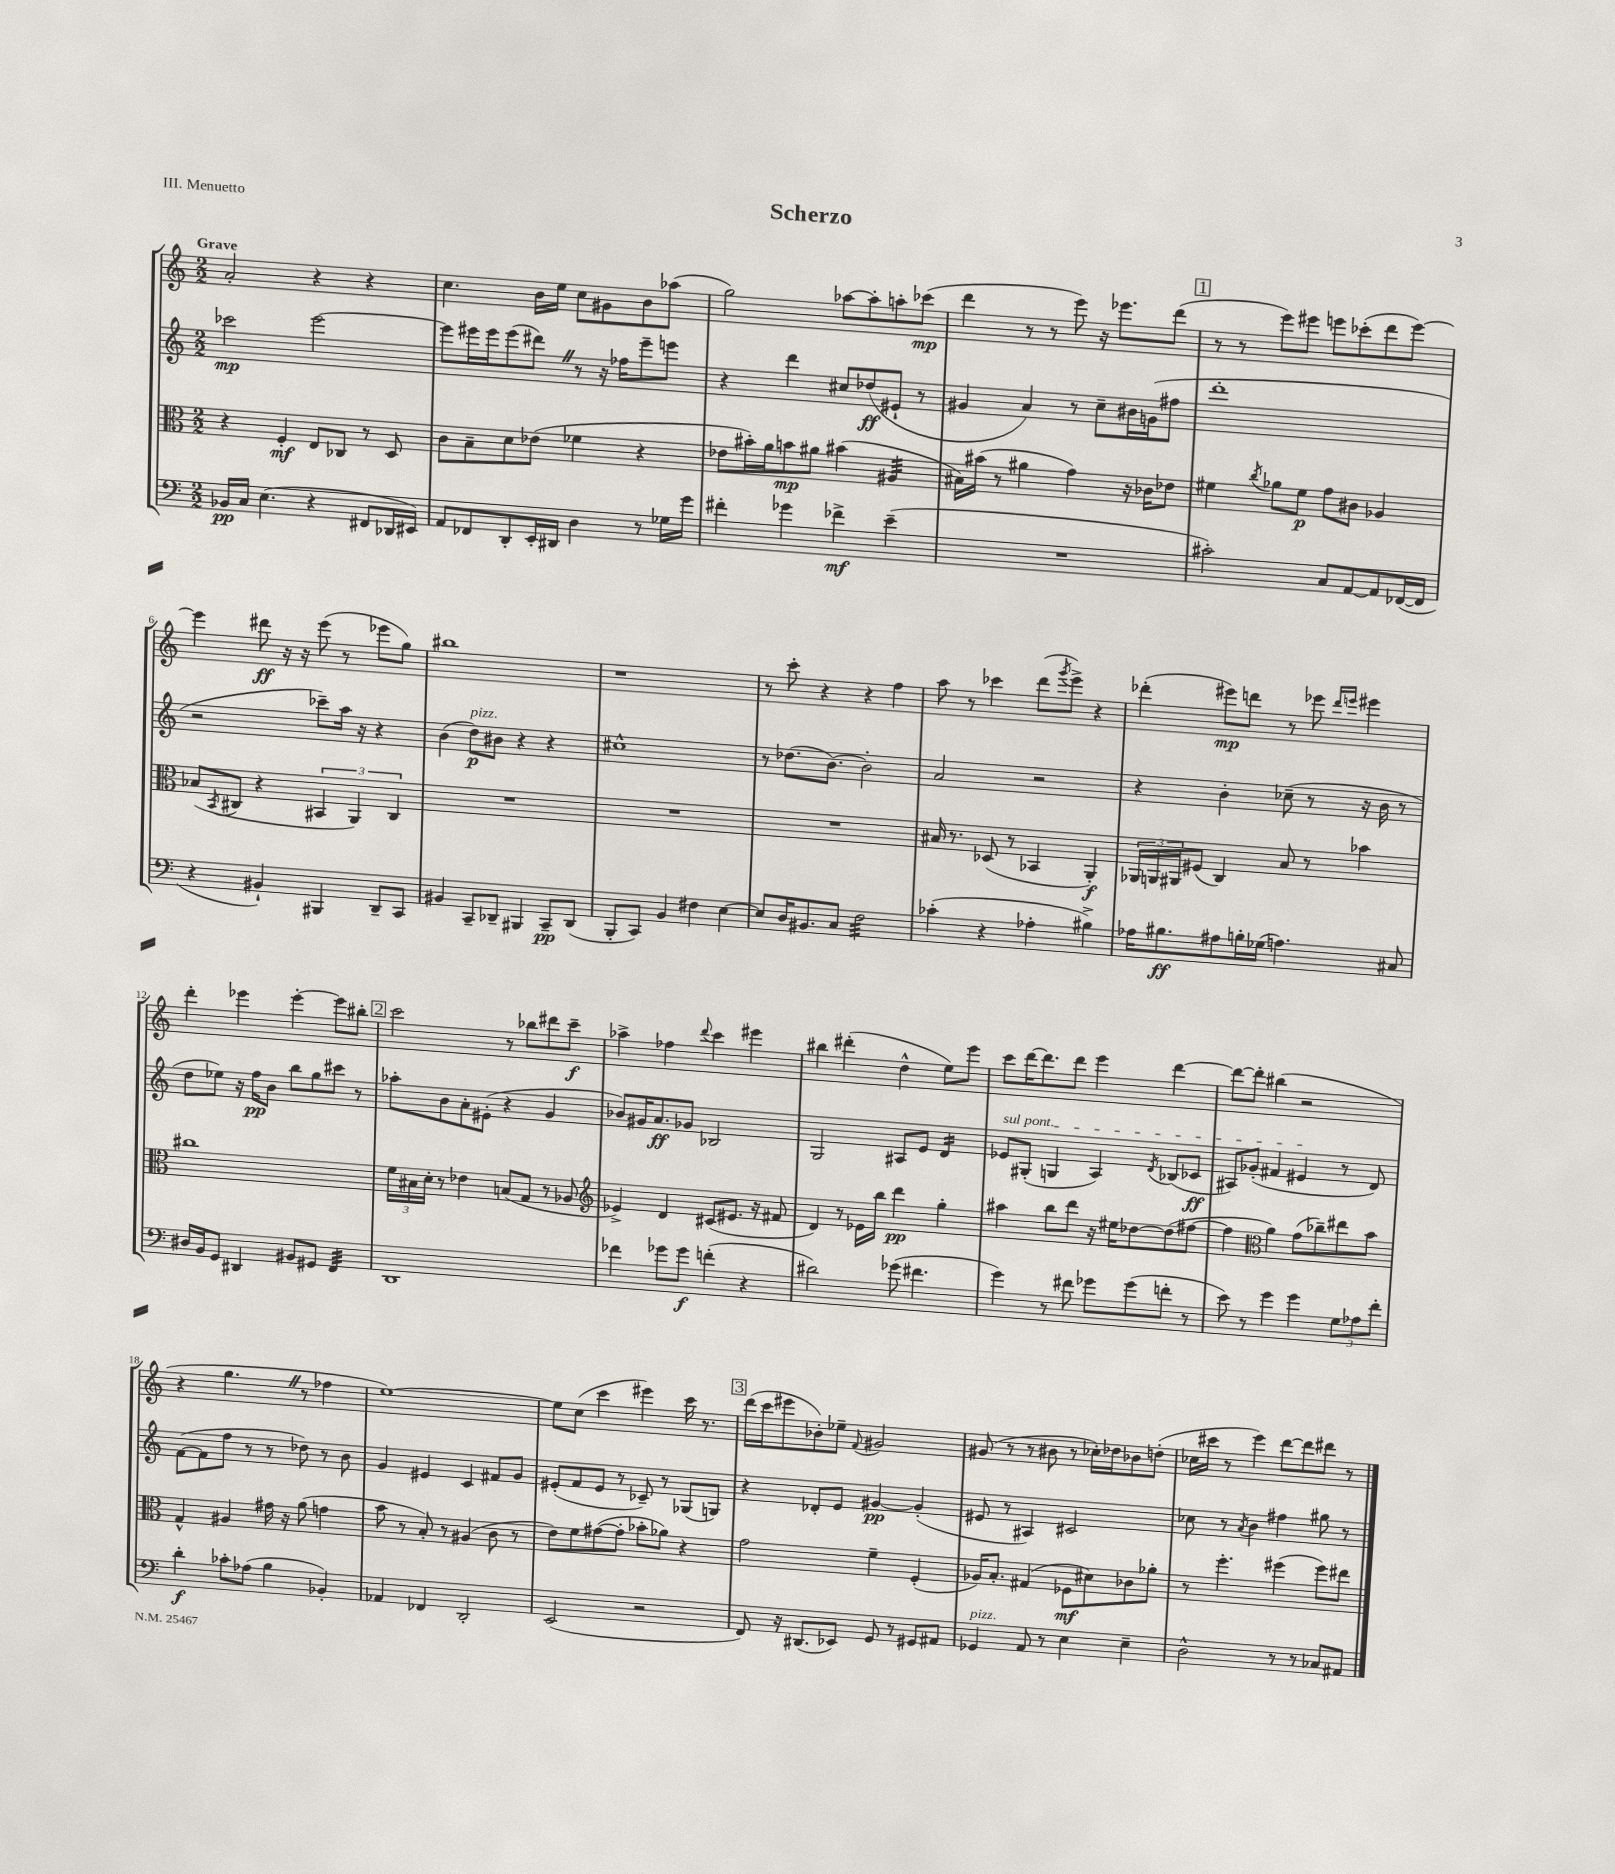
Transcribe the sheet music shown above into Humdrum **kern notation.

**kern	**kern	**kern	**kern
*staff4	*staff3	*staff2	*staff1
*clefF4	*clefC3	*clefG2	*clefG2
*k[]	*k[]	*k[]	*k[]
*M2/2	*M2/2	*M2/2	*M2/2
16BB-/LL	4r	2ccc-\	2a'/
16C/JJ	.	.	.
(4.E\	.	.	.
.	4F'/	.	.
4r	8E/L	[2eee\	4r
.	8C-/J	.	.
8FF#/L	8r	.	4r
16DD-/L	8D/	.	.
16EE#/JJ)	.	.	.
=	=	=	=
8AA/L	8c\L	8eee\]L	4.cc\
8FF-/	8B~\	16eee#\L	.
.	.	16eee#\J	.
8DD'/	8d\	(8eee#\	.
16EE'/L	(8e-\J	8ddd#\J)	16b\LL
16DD#/JJ	.	.	16ee\JJ
4D\	4f-\	8r	8cc\L
.	.	16r	8g#\
.	.	16ff-\LK	.
8r	4r	8eee#~\	8b\
16G-\LL	.	8eee\J	(8aa-\J
16g\JJ	.	.	.
=	=	=	=
4f#'\	8e-\L	4r	2gg\)
.	16b#'\L)	.	.
.	16a\J	.	.
4g-\	8b\	4ddd\	.
.	8a#\J	.	.
4f-^\	(4b#\	8cc#/L	[8aa-\L
.	.	(8dd-/	8aa-'\]
(4e~\	4A#/	8e#`/J	8aa'\
.	.	8r	(8ccc-\J
=	=	=	=
1r	16B#\LL)	4g#/	4ddd\
.	(16b#\JJ	.	.
.	8r	.	.
.	4a#\	4a/)	8r
.	.	.	8r
.	4g\)	8r	8eee\)
.	.	8cc~\L	16r
.	.	.	8.eee-\L
.	16r	16b#\L	.
.	16c-\LK	(16g\J	.
.	8e-\J	8ff#\J	(8ddd\J
=	=	=	=
2c#'\)	4f#\	1ddd'	8r
.	.	.	8r
.	8qcc/	.	.
.	8a-\L	.	8eee\L)
.	8f#\J	.	8eee#\J
8C/L	8g\L	.	8eee\L
[8AA/	8c#\J	.	(8ccc-'\
8AA/]	4A-/	.	8ddd\
([16FF-/L	.	.	[8eee\J)
16FF-/]JJ	.	.	.
=	=	=	=
4r	(8B-/L	2r	4eee\]
.	8qBB/	.	.
.	8C#/J	.	.
4BB#`/)	4r	.	8ddd#\
.	.	.	16r
.	.	.	16r
4BBB#/	6BB#/	8ccc-~\L)	(8eee\
.	.	16aa\Jk	8r
.	6AA/)	.	.
.	.	16r	.
8DD~/L	.	4r	8eee-\L
.	6C#/	.	.
8CC/J	.	.	8gg\J)
=	=	=	=
4BB#/	1r	(4b\	1bb#
8CC~/L	.	8dd\L)	.
8DD-~/J	.	8b#\J	.
4BBB#/	.	4r	.
8CC~/L	.	4r	.
(8DD-/J	.	.	.
=	=	=	=
8BBB'/L	1r	1cc#^^	1r
8CC/J)	.	.	.
4BB/	.	.	.
4F#\	.	.	.
[4E\	.	.	.
=	=	=	=
8E/]L	1r	8r	8r
16D/K	.	(8.dd-\L	8ccc'\
8.BB#/	.	.	.
.	.	.	4r
.	.	[8.b\J)	.
8C/J	.	.	.
2F\	.	2b'\]	4r
.	.	.	4ff\
=	=	=	=
(4c-'\	16B#/	2a/	8aa\
.	8.r	.	.
.	.	.	8r
4r	(8D-/	.	4ccc-\
.	8r	.	.
4A-'\	4BB-/	2r	(8ddd\L
.	.	.	8qggg/
.	.	.	8eee^\J)
4B#^\)	4AA'/)	.	4r
=	=	=	=
16A-\LK	24AA-/LL	4r	(4ddd-'\
.	24AA/	.	.
8.B#\	.	.	.
.	24AA#/J	.	.
.	(8F#/J	.	.
8A#\	4C/)	4b'\	8eee#\L)
16B'\L	.	.	8ddd\J
(16G-\JJ	.	.	.
4.A\)	8B/	(8cc-~\	8r
.	8r	8r	8eee-\
.	.	.	16qqddd/LL
.	.	.	16qqeee/JJ
.	4b-\	16r	4eee#\
.	.	16b\	.
8C#/	.	8r	.
=	=	=	=
16D#/LL	1cc#	8dd\L	4ddd'\
16BB/J	.	.	.
8GG/J	.	8ee-\J)	.
4DD#/	.	16r	4eee-\
.	.	16ff\LK	.
.	.	8b\J	.
8BB#/L	.	8bb\L	[4eee-'\
8GG#/J	.	8gg\	.
4FF/	.	8ccc#\J	8eee-\]L
.	.	8r	8bb#'\J
=	=	=	=
1DD	24f\LL	8aa-'\L	2ccc\
.	24B#\	.	.
.	24d'\JJ	.	.
.	8r	8b\	.
.	4e-\	8a'\	.
.	.	(8e#'\J	.
.	(8B/L	4r	8r
.	8G/J	.	8bb-\L
.	8r	4g/	8ddd#\
.	8A-/	.	8ccc~\J
=	=	=	=
*	*clefG2	*	*
4f-\	4e-^/)	8b-/L)	4aa-^\
.	.	16g#/K	.
.	.	8.a/	.
8g-\L	4d/	.	4ff-\
8g-\J	.	8g-/J	.
.	.	.	8qqddd/
(4f'\	(8c#/L	2B-/	4ccc\
.	8.e#/J	.	.
4r	.	.	4eee#\
.	16r	.	.
.	8f#/	.	.
=	=	=	=
2d#\)	4d/)	2G/	4bb#\
.	8r	.	(4ddd#'\
.	16e-\LL	.	.
.	16bb\JJ	.	.
(8g-\	4ddd\	8A#/L	4dd^^\
4.f#\	.	8e/J	.
.	4gg'\	4d/	8ee\L)
.	.	.	8eee\J
=	=	=	=
4g\)	4aa#\	8e-/L	8ccc\L
.	.	(8G#'/J	[16ddd\K
.	.	.	8.ddd\]
8r	8bb\L	4G/	.
8f#\	8ddd\J	.	8ddd\J
8g-\L	16r	4A/)	4eee\
.	16ee#\LK	.	.
(8g-\	[8dd-\	.	.
.	.	8qd/	.
8f'\J	(8dd-\]	(8B-/L	[4ddd\
8r	[8ff#\J	8c-/J	.
=	=	=	=
8e\)	4ff#\]	8A#/L)	8ddd\_L
8r	.	(8g-'/J	8ddd'\]J
*	*clefC3	*	*
4g\	4a\)	4f#/	(4bb#\
4g\	(8g\L	4e#/	2r
.	8cc-~\)	.	.
12G\L	8ee#\	8r	.
12A-\	.	.	.
.	8b\J	8d/)	.
12f'\J	.	.	.
=	=	=	=
4d'\	4G^^/	([8f\L	4r
.	.	8f\]	.
8c-'\L	4A#/	8ff\J	4.gg\
(8A-\J	.	8r	.
4B\	16g#\	8r	.
.	16r	.	.
.	(8a\	8dd-\)	8r
4BB-'/)	4g\	8r	4ff-\
.	.	8b\	.
=	=	=	=
4AA-/	8b\	4g/	[1ee)
.	8r	.	.
4FF-/	8B'/)	4e#/	.
.	8r	.	.
2DD'/	(4A#/	4c/	.
.	8c\	8f#/L	.
.	8r	8g/J	.
=	=	=	=
(2EE/	8e\L)	(8e#'/L	8ee\]L
.	8f\	8f/	(8cc\J
.	([8g#\	8e#/J	4ccc\
.	8g#'\]J	8r	.
2r	8b-'\L	8c-~/)	4eee#\)
.	8a-\J)	8r	.
.	4r	(8G-/L	16ccc\
.	.	.	8.r
.	.	8G/J)	.
=	=	=	=
8FF/)	2g\	4r	(16ddd\LL
.	.	.	16ccc\J
16r	.	.	8eee#\
(8.DD#/L	.	.	.
.	.	8d-'/L	8b-'\)
8EE-/J)	.	8e/J	8ee-~\J
.	.	.	8qqf/
8GG/	4f~\	[4g#/	2g#/
8r	.	.	.
8GG#/L	(4F'/	(4g#'/]	.
8AA#/J	.	.	.
=	=	=	=
4GG-/	16A-/LK)	8e#/	(8g#/
.	8.B'/J	.	.
.	.	8r	8r
8AA/	(4G#/	4A#/)	8r
8r	.	.	8b#\
4E\	8F-\L	2c#/	8r
.	8d#\)	.	16cc-'\LL)
.	.	.	16dd-\J
4E~\	8c-\	.	8b-\
.	8a-'\J	.	(8dd'\J
=	=	=	=
2D^^\	8r	8cc-\	16cc-\LL
.	.	.	16ccc#\JJ
.	4.ff'\	8r	8r
.	.	8qa/	.
.	.	4b\	4eee\)
8r	(4ff#\	4ff#\	[8ddd\L
8r	.	.	8ddd\]
8C-/L	8ff#\L)	8gg#\	8ddd#\J
8AA#/J	8ee#\J	8r	8r
==	==	==	==
*-	*-	*-	*-
